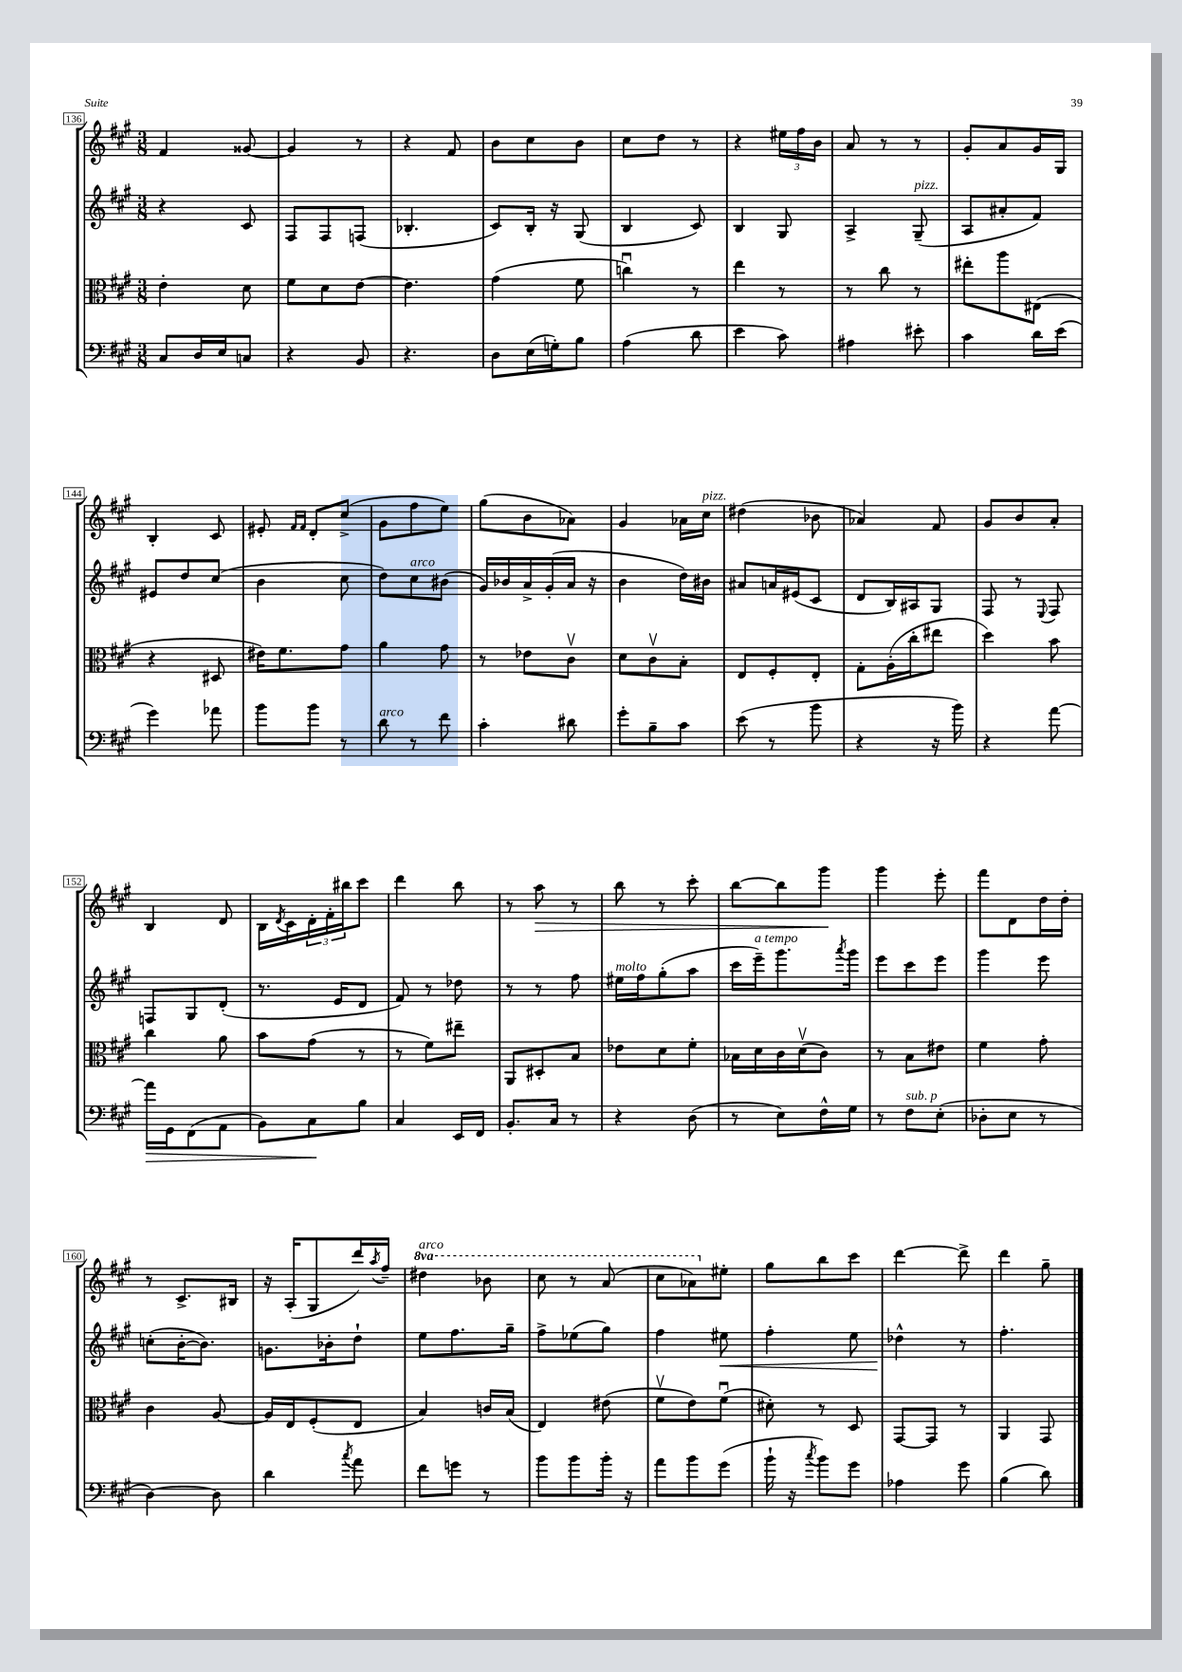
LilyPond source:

<<
\new StaffGroup <<
\new Staff = "s0" {
    \clef treble \key a \major \numericTimeSignature \time 3/8 \set Staff.ottavationMarkups = #ottavation-simple-ordinals
    fis'4 gisis'8~ |
    gisis'4 r8 |
    r4 fis'8 |
    b'8 cis''8 b'8 |
    cis''8 d''8 r8 |
    r4 \tuplet 3/2 { eis''16 fis''16 b'16 } |
    a'8 r8 r8 |
    gis'8-. a'8 gis'16 gis16 |
    b4-. cis'8 |
    eis'8-. \grace { fis'16 fis'16 } d'8-. cis''8->( |
    gis'8 fis''8 e''8) |
    gis''8( b'8 aes'8) |
    gis'4 aes'16 cis''16^\markup { \italic "pizz." } |
    dis''4( bes'8 |
    aes'4) fis'8 |
    gis'8 b'8 a'8-. |
    b4 d'8 |
    b16 \acciaccatura { d'8 } cis'16 \tuplet 3/2 { d'16-. fis'16-. bis''16 } cis'''8 |
    d'''4 b''8 |
    r8 a''8\> r8 |
    b''8 r8 cis'''8-. |
    b''8~ b''8 gis'''8\! |
    gis'''4 e'''8-. |
    fis'''8 d'8 d''16 d''16-. |
    r8 cis'8.-> bis16 |
    r16 a16-.( gis8 d'''16) \acciaccatura { a''8 } fis''16-- |
    \ottava #1 dis'''4^\markup { \italic "arco" } bes''8 |
    cis'''8 r8 a''8( |
    cis'''8 aes''8) \ottava #0 eis''8-. |
    gis''8 b''8 cis'''8 |
    d'''4~ d'''8-> |
    d'''4 gis''8-- \bar "|." |
}
\new Staff = "s1" {
    \clef treble \key a \major \numericTimeSignature \time 3/8
    r4 cis'8 |
    fis8 fis8 f8( |
    bes4.-. |
    cis'8) b16-. r16 gis8( |
    b4 cis'8) |
    b4 gis8 |
    a4-> gis8--^\markup { \italic "pizz." }( |
    a8 ais'8-. fis'8) |
    eis'8 d''8 cis''8( |
    b'4 cis''8 |
    d''8) cis''8^\markup { \italic "arco" } bis'8( |
    gis'16) bes'16 a'16-> gis'16-.( a'16 r16 |
    b'4 d''16) bis'16 |
    ais'8 a'16 eis'16( cis'8 |
    d'8 b16) ais16 gis8 |
    fis8 r8 \appoggiatura { e8 } fis8 |
    f8 gis8 d'8-.( |
    r8. e'16 d'8 |
    fis'8) r8 des''8 |
    r8 r8 fis''8 |
    eis''16^\markup { \italic "molto" } fis''16 gis''8-.( a''8 |
    cis'''16 e'''16--^\markup { \italic "a tempo" }) gis'''8. \acciaccatura { a'''8 } gis'''16 |
    e'''8 cis'''8 e'''8 |
    gis'''4 e'''8 |
    c''8-.( b'16~-. b'8.) |
    g'8. bes'16-. d''8-! |
    e''8 fis''8. gis''16-- |
    fis''8-> ees''8( gis''8) |
    fis''4 eis''8\< |
    fis''4-. e''8 |
    des''4-^\! r8 |
    fis''4.-. \bar "|." |
}
\new Staff = "s2" {
    \clef alto \key a \major \numericTimeSignature \time 3/8
    e'4-. d'8 |
    fis'8 d'8 e'8~ |
    e'4. |
    gis'4( fis'8 |
    c''4\downbow) r8 |
    e''4 r8 |
    r8 cis''8 r8 |
    eis''8-. a''8 eis8( |
    r4 dis8 |
    eis'16) fis'8. gis'8 |
    a'4 gis'8 |
    r8 ees'8 cis'8\upbow |
    d'8 cis'8\upbow b8-. |
    e8 fis8-. e8-. |
    gis8-. a16-.( cis''16-. eis''8 |
    d''4) b'8 |
    cis''4 a'8 |
    b'8 gis'8( r8 |
    r8 fis'8) eis''8-- |
    a,8 dis8-. b8 |
    ees'8 d'8 fis'8-. |
    bes16 d'16 cis'16 d'16\upbow( cis'8) |
    r8 b8 eis'8 |
    fis'4 gis'8-. |
    cis'4 a8~ |
    a16 e16 fis8-.( e8 |
    b4) c'16 b16( |
    e4) eis'8( |
    fis'8\upbow e'8) fis'8\downbow( |
    dis'8-.) r8 d8 |
    gis,8~ gis,8 r8 |
    a,4 gis,8 \bar "|." |
}
\new Staff = "s3" {
    \clef bass \key a \major \numericTimeSignature \time 3/8
    cis8 d16 e16 c8 |
    r4 b,8 |
    r4. |
    d8 e16( g16-.) b8 |
    a4( d'8 |
    e'4 cis'8) |
    ais4 eis'8-. |
    cis'4 d'16 e'16( |
    gis'4) aes'8 |
    b'8 b'8 r8 |
    d'8^\markup { \italic "arco" } r8 fis'8 |
    cis'4-. dis'8 |
    gis'8-. b8-- cis'8 |
    e'8( r8 b'8 |
    r4 r16 b'16) |
    r4 a'8~ |
    a'16\> gis,16 fis,8( a,8 |
    b,8) cis8\! b8 |
    cis4 e,16 fis,16 |
    b,8.-. cis16 r8 |
    r4 d8( |
    r8 e8) fis16-^ gis16 |
    r8 fis8^\markup { \italic "sub. p" } e8-.( |
    des8-. e8 r8 |
    d4~) d8 |
    d'4 \acciaccatura { cis''8 } a'8 |
    fis'8 g'8 r8 |
    b'8 b'8 b'16-. r16 |
    a'8 b'8 gis'8( |
    b'16-! r16 \acciaccatura { cis''8 } b'8) gis'8 |
    aes4 gis'8 |
    b4( d'8) \bar "|." |
}
>>
>>
\layout { \context { \Score currentBarNumber = #136 \override BarNumber.stencil = #(make-stencil-boxer 0.1 0.3 ly:text-interface::print) } }
